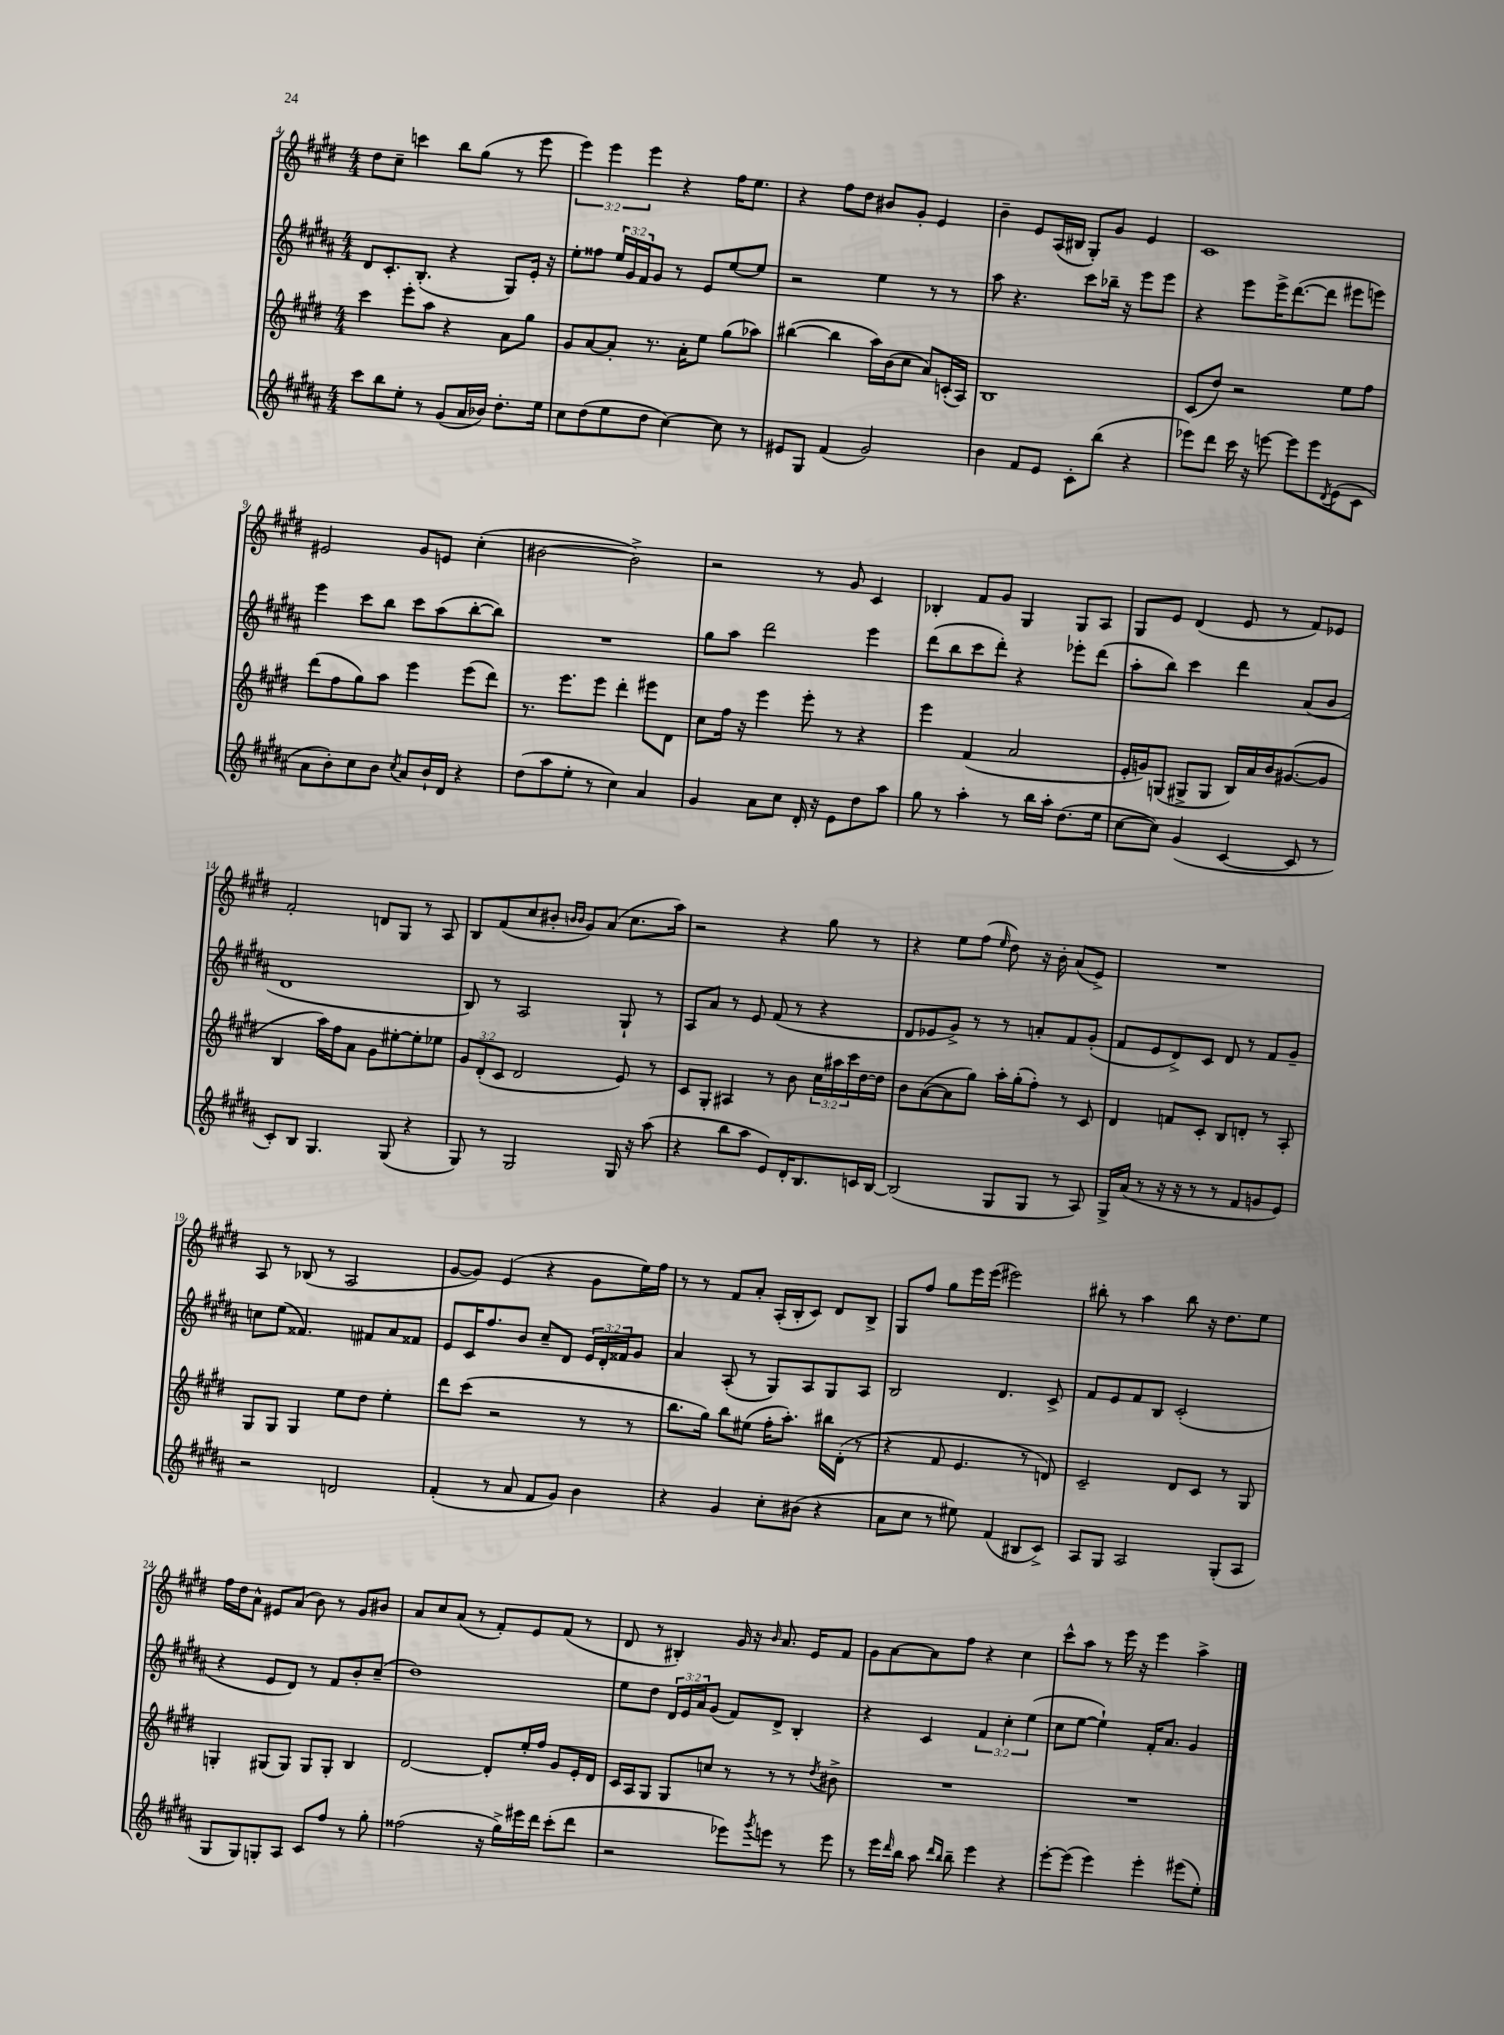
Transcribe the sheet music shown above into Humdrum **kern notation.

**kern	**kern	**kern	**kern
*staff4	*staff3	*staff2	*staff1
*clefG2	*clefG2	*clefG2	*clefG2
*k[f#c#g#d#a#]	*k[f#c#g#d#]	*k[f#c#g#d#a#]	*k[f#c#g#d#]
*M4/4	*M4/4	*M4/4	*M4/4
8ccc#	4ccc#	8d#	8dd#
8bb	.	8.c#'	8cc#~
8ee'	8eee'	.	4ccc
.	.	(8.B'	.
8r	8aa	.	.
(8g#	4r	4r	8bb
16a#	.	.	(8gg#
16b-)	.	.	.
8.dd#'	8a	8G#)	8r
.	8gg#	16e'	8eee
16ee	.	16r	.
=	=	=	=
8cc#	8g#	8ee'	6eee)
(8dd#	[8a	8ff##	.
.	.	.	6eee
8ee	8a']	24ee	.
.	.	24g#	.
.	.	24f#	6eee
8dd#	8.r	8g#	.
[4cc#)	.	8r	4r
.	16a'	.	.
.	8ee	8e	.
8cc#]	(8gg#	[8ee	16ff#
.	.	.	8.ee
8r	8aa-)	8ee]	.
=	=	=	=
8e#	([4bb#	2r	4r
8G#	.	.	.
(4f#	4bb#]	.	8ff#
.	.	.	8dd#
2g#)	16aa)	4ee	8b#
.	(16b	.	.
.	8cc#	.	8g#'
.	8a)	8r	4e
.	(16c'	8r	.
.	16A)	.	.
=	=	=	=
4b	1B	8aa#	4b~
.	.	4.r	.
8f#	.	.	8e
8e	.	.	(16A
.	.	.	16B#
8c#'	.	8ccc#	8G#')
(8bb	.	16bb-~	8g#
.	.	16r	.
4r	.	8eee	4e
.	.	8eee	.
=	=	=	=
8eee-)	(8c#	4r	1c#
8ddd#	8dd#)	.	.
16ccc#	2r	8eee	.
16r	.	.	.
[8eee	.	16eee^	.
.	.	([8.ddd#	.
8eee]	.	.	.
8eee	.	8ddd#]	.
8qd#	.	.	.
(8e	8ee	8eee#	.
8c#	8ff#	8eee)	.
=	=	=	=
8a#	(8ddd#	4eee	2e#
8b')	8ff#	.	.
8cc#	8gg#)	8ccc#	.
8b	8aa	8bb	.
8qcc#	.	.	.
8a#	4eee	8ccc#	8g#
16b`	.	(8aa#	8e
16d#	.	.	.
4r	(8eee	[8bb'	(4cc#'
.	8ddd#)	8bb])	.
=	=	=	=
(8dd#	8.r	1r	[2b#
8aa#	.	.	.
.	8.eee	.	.
8ee'	.	.	.
8r	8eee	.	.
4cc#)	4ddd#'	.	2b#^])
4a#	8eee#	.	.
.	8d#	.	.
=	=	=	=
4g#	8cc#	8gg#	2r
.	16ff#	8aa#	.
.	16r	.	.
8a#	4eee	2ddd#	.
8cc#	.	.	.
16d#'	8eee'	.	8r
16r	.	.	.
8e	8r	.	8g#
8dd#	4r	4eee	4c#
8aa#	.	.	.
=	=	=	=
8gg#	4eee	(8ddd#	4B-'
8r	.	8bb	.
4aa#'	(4f#	8ccc#	8f#
.	.	8ddd#')	8g#
8r	2a	4r	4G#
16bb	.	.	.
16aa#'	.	.	.
(8.dd#	.	8eee-'	8G#
.	.	(8ddd#	8A
16ee	.	.	.
=	=	=	=
[8cc#	16e'	8aa#'	8G#
.	16g)	.	.
8cc#])	(8G	8bb)	8e
(4g#	8G#^	4ccc#	(4d#
.	8G#	.	.
[4c#	16B)	4ddd#	8e
.	16a	.	.
.	16b	.	8r
.	([8.g#	.	.
8c#]	.	(8a#	8f#)
8r	8g#]	8b	8e-
=	=	=	=
8c#')	4B	1d#	2f#'
8B	.	.	.
4.G#	16aa)	.	.
.	16ff#	.	.
.	8a	.	.
.	8g#	.	8d
(8G#	[8ee#'	.	8G#
4r	8ee#']	.	8r
.	8ee-	.	8A
=	=	=	=
8G#)	12g#	8B)	8B
.	(12d#'	.	.
8r	.	8r	(8f#
.	12c#	.	.
2G#	2d#	2A#	8cc#
.	.	.	8b#'
.	.	.	16qqb
.	.	.	16qqb
.	.	.	8g#)
.	.	.	(8a
16G#	8e)	8G#`	8.cc#
16r	.	.	.
(8aa#	8r	8r	.
.	.	.	16aa)
=	=	=	=
4r	8c#	8A#	2r
.	8G#'	8a#	.
8bb	4A#	8r	.
8aa#	.	8e	.
8e)	8r	(8f#	4r
16d#'	8b	8r	.
8.B	.	.	.
.	24cc#	4r	8gg#
.	24aa#	.	.
.	24ccc#	.	.
16c	[16dd#	.	8r
[16B	16dd#]	.	.
=	=	=	=
(2B]	8b	8d#	4r
.	([8a	8e-	.
.	8a]	8g#^)	8ee
.	8gg#)	8r	(8ff#
.	.	.	16qqee
8G#	16aa'	8r	8dd#)
.	(16gg#'	.	.
8G#	8ff#')	8a'	16r
.	.	.	16b'
8r	8r	8f#	(8a
8A#)	8c#	(8g#'	8e^)
=	=	=	=
16G#^	4d#	8f#	1r
(16a#	.	.	.
8r	.	8e	.
16r	8f	8d#^)	.
16r	.	.	.
8r	8c#'	8c#	.
8r	8B	8d#	.
8f#	8d'	8r	.
8g	8r	8f#	.
8e)	8A'	8g#~	.
=	=	=	=
2r	8G#	8cc	8A
.	8G#	(8ee	8r
.	4G#	4.f##)	(8B-
.	.	.	8r
2d	8ee	.	2A
.	8dd#	8f#	.
.	4ee'	8a#	.
.	.	8f##	.
=	=	=	=
(4f#'	8ddd#	8e	[8g#
.	(8ccc#	16c#	8g#])
.	.	8.ff#	.
8r	2r	.	(4e
8a#	.	8b	.
8f#	.	8cc#~	4r
8g#)	.	8d#	.
4b	8r	24e	8g#
.	.	24d#'	.
.	.	24f##	.
.	8r	8g#	16ee)
.	.	.	16ff#
=	=	=	=
4r	8.bb	4a#	8r
.	.	.	8r
.	16gg#)	.	.
4g#	8bb	(8A#'	8f#
.	(8ee#	8r	8a'
8cc#'	16ff#'	8G#)	(16A'
.	8.aa')	.	16B'
(8b#	.	8A#	8c#)
4r	16bb#	8G#	8d#
.	(16d#'	.	.
.	8r	8A#	8B^
=	=	=	=
8a#	4r	2B	8G#
8cc#	.	.	8ff#
8r	8f#	.	8gg#
8ee#)	4.e	.	16eee
.	.	.	(16eee
(4f#	.	4.d#	2eee#)
8B#	8r	.	.
8c#^)	8d)	8c#^	.
=	=	=	=
8A#	2c#~	8f#	8bb#'
8G#	.	8e	8r
2A#	.	8f#	4aa
.	.	8B	.
.	8d#	(2c#'	8bb#
.	8c#	.	16r
.	.	.	8.dd#
(8G#'	8r	.	.
8A#	8G#	.	8ee
=	=	=	=
8G#	4G'	4r	16ff#
.	.	.	16dd#
8G#)	.	.	8a^^
8G'	(8G#	8e	8e#
8A#	8G#)	8d#)	(8a
8c#	8G#	8r	8b)
8ff#	8G#'	8f#	8r
8r	4B	8b'	8g#
8gg#'	.	(8cc#~	8b#
=	=	=	=
(2ff##	[2d#	1dd#)	8a
.	.	.	8cc#
.	.	.	(8a
.	.	.	8r
16r	8d#']	.	8f#')
16gg#^)	.	.	.
16eee#	16ee'	.	8e
16ddd#	16ff#	.	.
(8ccc#'	8g#	.	(8f#
8ddd#	16e'	.	8r
.	16d#	.	.
=	=	=	=
2r	16c#	8ee	8d#
.	16A	.	.
.	8G#	8dd#	8r
.	8G#	24d#	4B#')
.	.	24e	.
.	.	24a#	.
.	8cc	(8g#	.
8eee-)	8r	8f#)	16g#
.	.	.	16r
8qggg#	.	.	16qqb
8eee	8r	8d#^	8.a
8r	8r	4B'	.
.	.	.	16e
.	8qdd#	.	.
8eee	8b#^	.	8f#
=	=	=	=
8r	1r	4r	8g#
16eee	.	.	[8a
16qqddd#	.	.	.
16bb	.	.	.
8aa#	.	4c#	8a]
16qqddd#	.	.	.
16qqbb	.	.	.
8bb~	.	.	8ff#
4eee	.	6f#	4r
.	.	6cc#'	.
4r	.	.	4cc#
.	.	(6ee	.
=	=	=	=
[8eee'	1r	8cc#	8ccc#^^
(8eee]	.	[8ee	8aa
4eee)	.	4ee`])	8r
.	.	.	16eee
.	.	.	16r
4eee'	.	16f#'	4eee
.	.	8.a#	.
(8eee#	.	4g#	4aa^
8ee')	.	.	.
==	==	==	==
*-	*-	*-	*-
